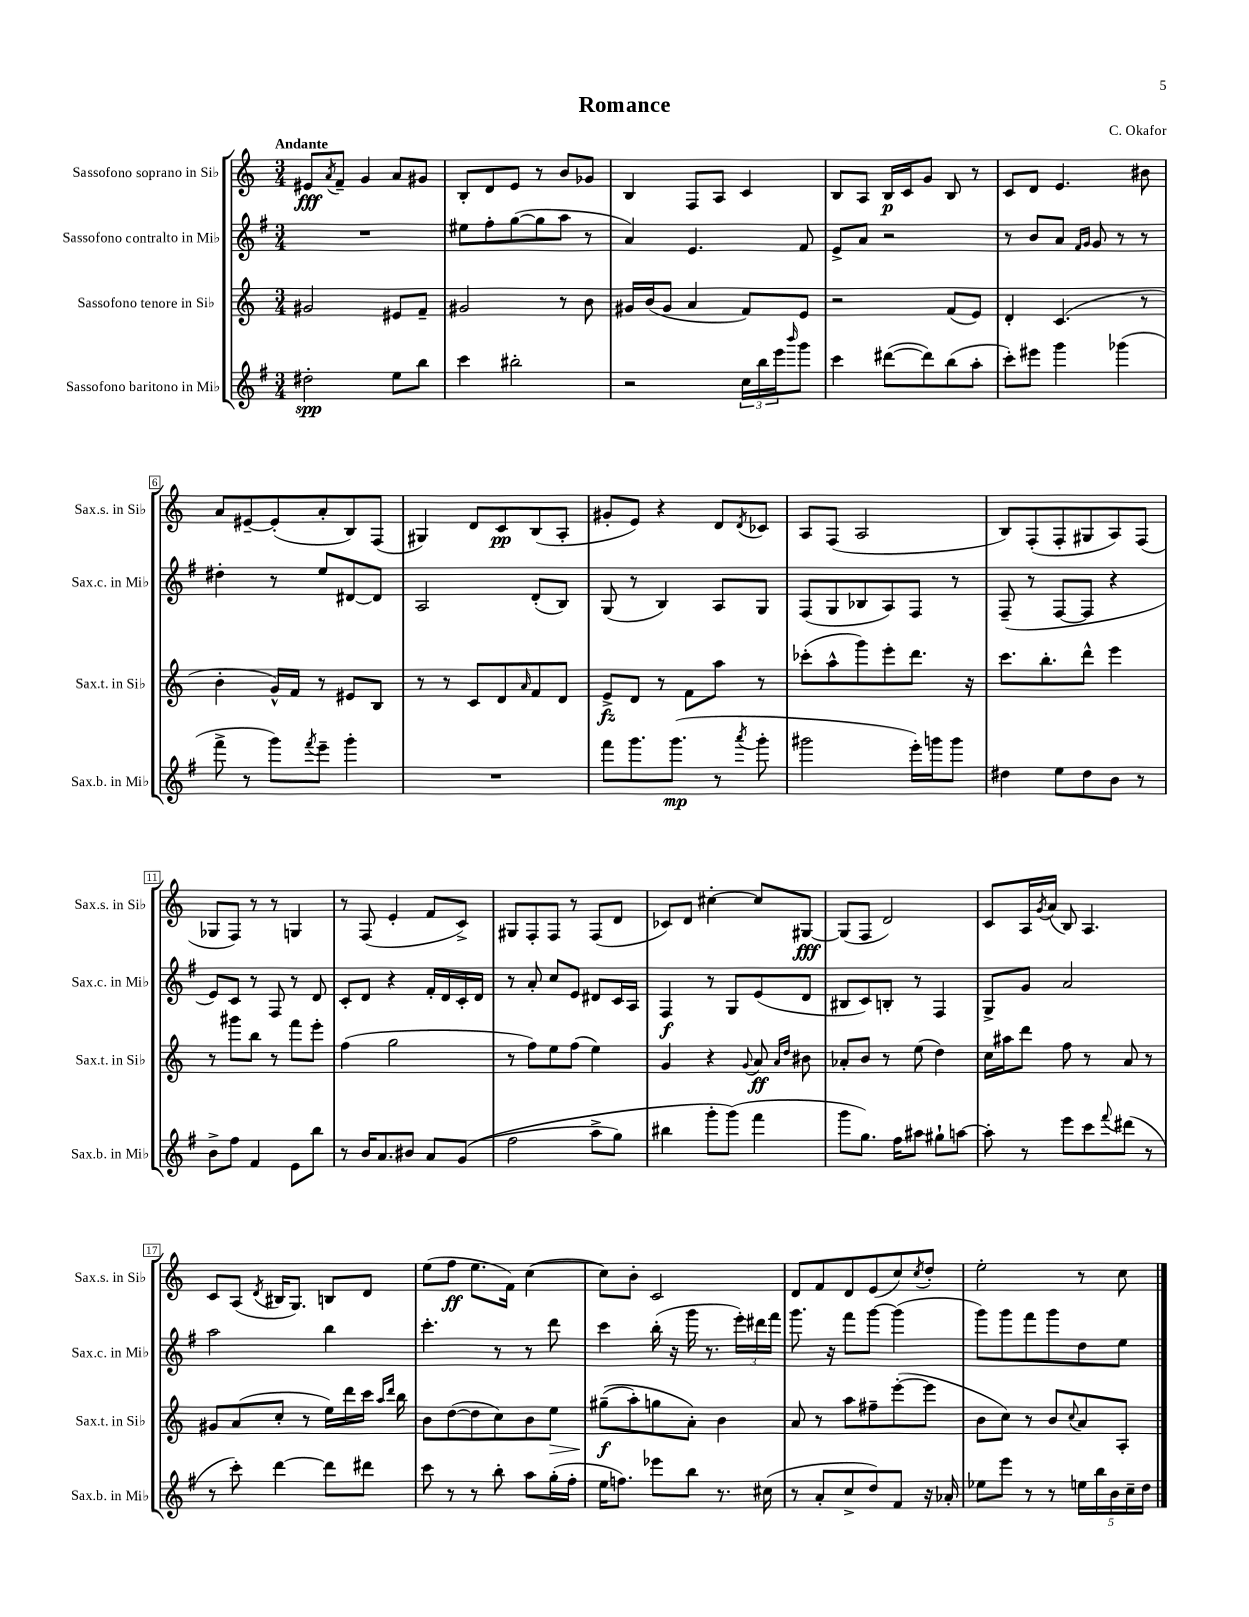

**kern	**kern	**kern	**kern
*staff4	*staff3	*staff2	*staff1
*clefG2	*clefG2	*clefG2	*clefG2
*k[f#]	*k[]	*k[f#]	*k[]
*M3/4	*M3/4	*M3/4	*M3/4
2dd#'	2g#	2.r	8e#
.	.	.	8qa
.	.	.	8f~
.	.	.	4g
8ee	8e#	.	8a
8bb	8f~	.	8g#
=	=	=	=
4ccc	2g#	8ee#	8B'
.	.	8ff#'	8d
2bb#'	.	([8gg	8e
.	.	8gg]	8r
.	8r	8aa	8b
.	8b	8r	8g-
=	=	=	=
2r	16g#	4a)	4B
.	(16b	.	.
.	8g#	.	.
.	4a	4.e	8F
.	.	.	8A
24cc	8f)	.	4c
24bb	.	.	.
24eee	.	.	.
16qqbbb	.	.	.
8ggg	8e	8f#	.
=	=	=	=
4ccc	2r	8e^	8B
.	.	8a	8A
([8ddd#	.	2r	16B
.	.	.	16c
8ddd#])	.	.	8g
(8bb	(8f	.	8B
8aa'	8e)	.	8r
=	=	=	=
8ccc')	4d'	8r	8c
8eee#	.	8b	8d
4ggg	(4.c	8a	4.e
.	.	16qqf#	.
.	.	16qqg	.
.	.	8g	.
(4ggg-	.	8r	.
.	8r	8r	8b#
=	=	=	=
8fff#^	4b'	4dd#'	8a
8r	.	.	[8e#~
8ggg)	16g^^)	8r	(8e#']
.	16f	.	.
8qfff#	.	.	.
8eee~	8r	8ee	8a'
4ggg'	8e#	[8d#	8B)
.	8B	8d#]	(8F
=	=	=	=
2.r	8r	2A	4G#)
.	8r	.	.
.	8c	.	8d
.	8d	.	8c
.	16qqa	.	.
.	8f	(8d'	(8B
.	8d	8B)	8A'
=	=	=	=
8fff#	8e^	(8G	8g#'
8.ggg	8d	8r	8e)
.	8r	4B)	4r
(8.ggg	.	.	.
.	8f	.	.
8r	8aa	8A	8d
8qaaa	.	.	8qd
8ggg'	8r	8G	8c-
=	=	=	=
2ggg#	(8ccc-'	(8F#	8A
.	8aa^^	8G	(8F
.	8ggg)	8B-	2A
.	8eee'	8A)	.
16eee')	8.ddd	8F#	.
16ggg	.	.	.
8ggg	.	8r	.
.	16r	.	.
=	=	=	=
4dd#	8.ccc	(8F#~	8B)
.	.	8r	(8F'
.	8.bb'	.	.
8ee	.	[8F#	8F'
8dd#	8ddd^^	8F#]	8G#
8b	4eee	4r	8A)
8r	.	.	(8F
=	=	=	=
8b^	8r	8e)	8G-
8ff#	8ggg#	8c	8F)
4f#	8bb	8r	8r
.	8r	8F#	8r
8e	8fff	8r	4G
8bb	8eee'	8d	.
=	=	=	=
8r	(4ff	8c'	8r
16b	.	8d	(8F
8.a	.	.	.
.	2gg	4r	4e'
8b#	.	.	.
8a	.	16f#'	8f
.	.	16d	.
&((8g	.	16c'	8c^)
.	.	16d	.
=	=	=	=
2ff#	8r	8r	8G#
.	8ff)	8a'	8F'
.	8ee	8cc	8F
.	(8ff	8e	8r
8aa^	4ee)	8d#	(8F
8gg)	.	16c	8d
.	.	16A	.
=	=	=	=
4bb#	4g	4F#	8c-)
.	.	.	8d
8ggg'	4r	8r	[4cc#'
(8ggg&)	.	8G	.
.	8qqg	.	.
4fff#	8a	(8e	8cc#]
.	16qqa	.	.
.	16qqdd	.	.
.	8b#	8d	[8G#
=	=	=	=
8ggg	8a-'	8B#	(8G#]
8.gg)	8b	8c)	8F
.	8r	8B'	2d)
16ff#	.	.	.
8aa#	(8ee	8r	.
8gg#`	4dd)	4F#	.
[8aa	.	.	.
=	=	=	=
8aa']	16cc	8G^	8c
.	16aa#	.	.
8r	8ddd	8g	16A
.	.	.	8qg
.	.	.	(16a
8eee	8ff	2a	8B)
8ccc	8r	.	4.A
8qqfff#	.	.	.
(8ddd#	8a	.	.
8r	8r	.	.
=	=	=	=
8r	8g#	2aa	8c
8ccc')	(8a	.	(8A
.	.	.	8qd
[4ddd	8cc'	.	16B#
.	.	.	8.G)
.	8r	.	.
8ddd]	16ee)	4bb	8B
.	16ddd	.	.
8ddd#	16ccc	.	8d
.	16qqaa	.	.
.	16qqddd	.	.
.	16bb	.	.
=	=	=	=
8ccc	8b	4.ccc'	(8ee
8r	([8dd	.	8ff
8r	8dd]	.	8.ee
8bb'	8cc)	8r	.
.	.	.	16f)
8aa	8b	8r	([4cc
(16gg'	8ee	8ddd	.
16ff#'	.	.	.
=	=	=	=
16ee	&((8gg#~	4ccc	8cc])
8.ff)	.	.	.
.	8aa')	.	8b'
8eee-	8gg	(16bb'	2c
.	.	16r	.
8bb	8a'&)	16ggg	.
.	.	8.r	.
8.r	4b	.	.
.	.	24eee')	.
.	.	24ddd#	.
(16cc#	.	.	.
.	.	24fff#	.
=	=	=	=
8r	8a	8.ggg	8d
8a'	8r	.	8f
.	.	16r	.
8cc^	8aa	8fff#	8d
8dd)	8ff#~	[8ggg	(8e
8f#	([8eee'	(4ggg]	8cc)
.	.	.	8qcc
16r	8eee]	.	8dd'
16a-'	.	.	.
=	=	=	=
8ee-	8b	8ggg)	2ee'
8eee	8cc)	8ggg	.
8r	8r	8fff#	.
8r	8b	8ggg	.
.	8qqcc	.	.
20ee	8a	8dd	8r
20bb	.	.	.
20b	.	.	.
.	8A'	8ee	8cc
20cc~	.	.	.
20dd	.	.	.
==	==	==	==
*-	*-	*-	*-
